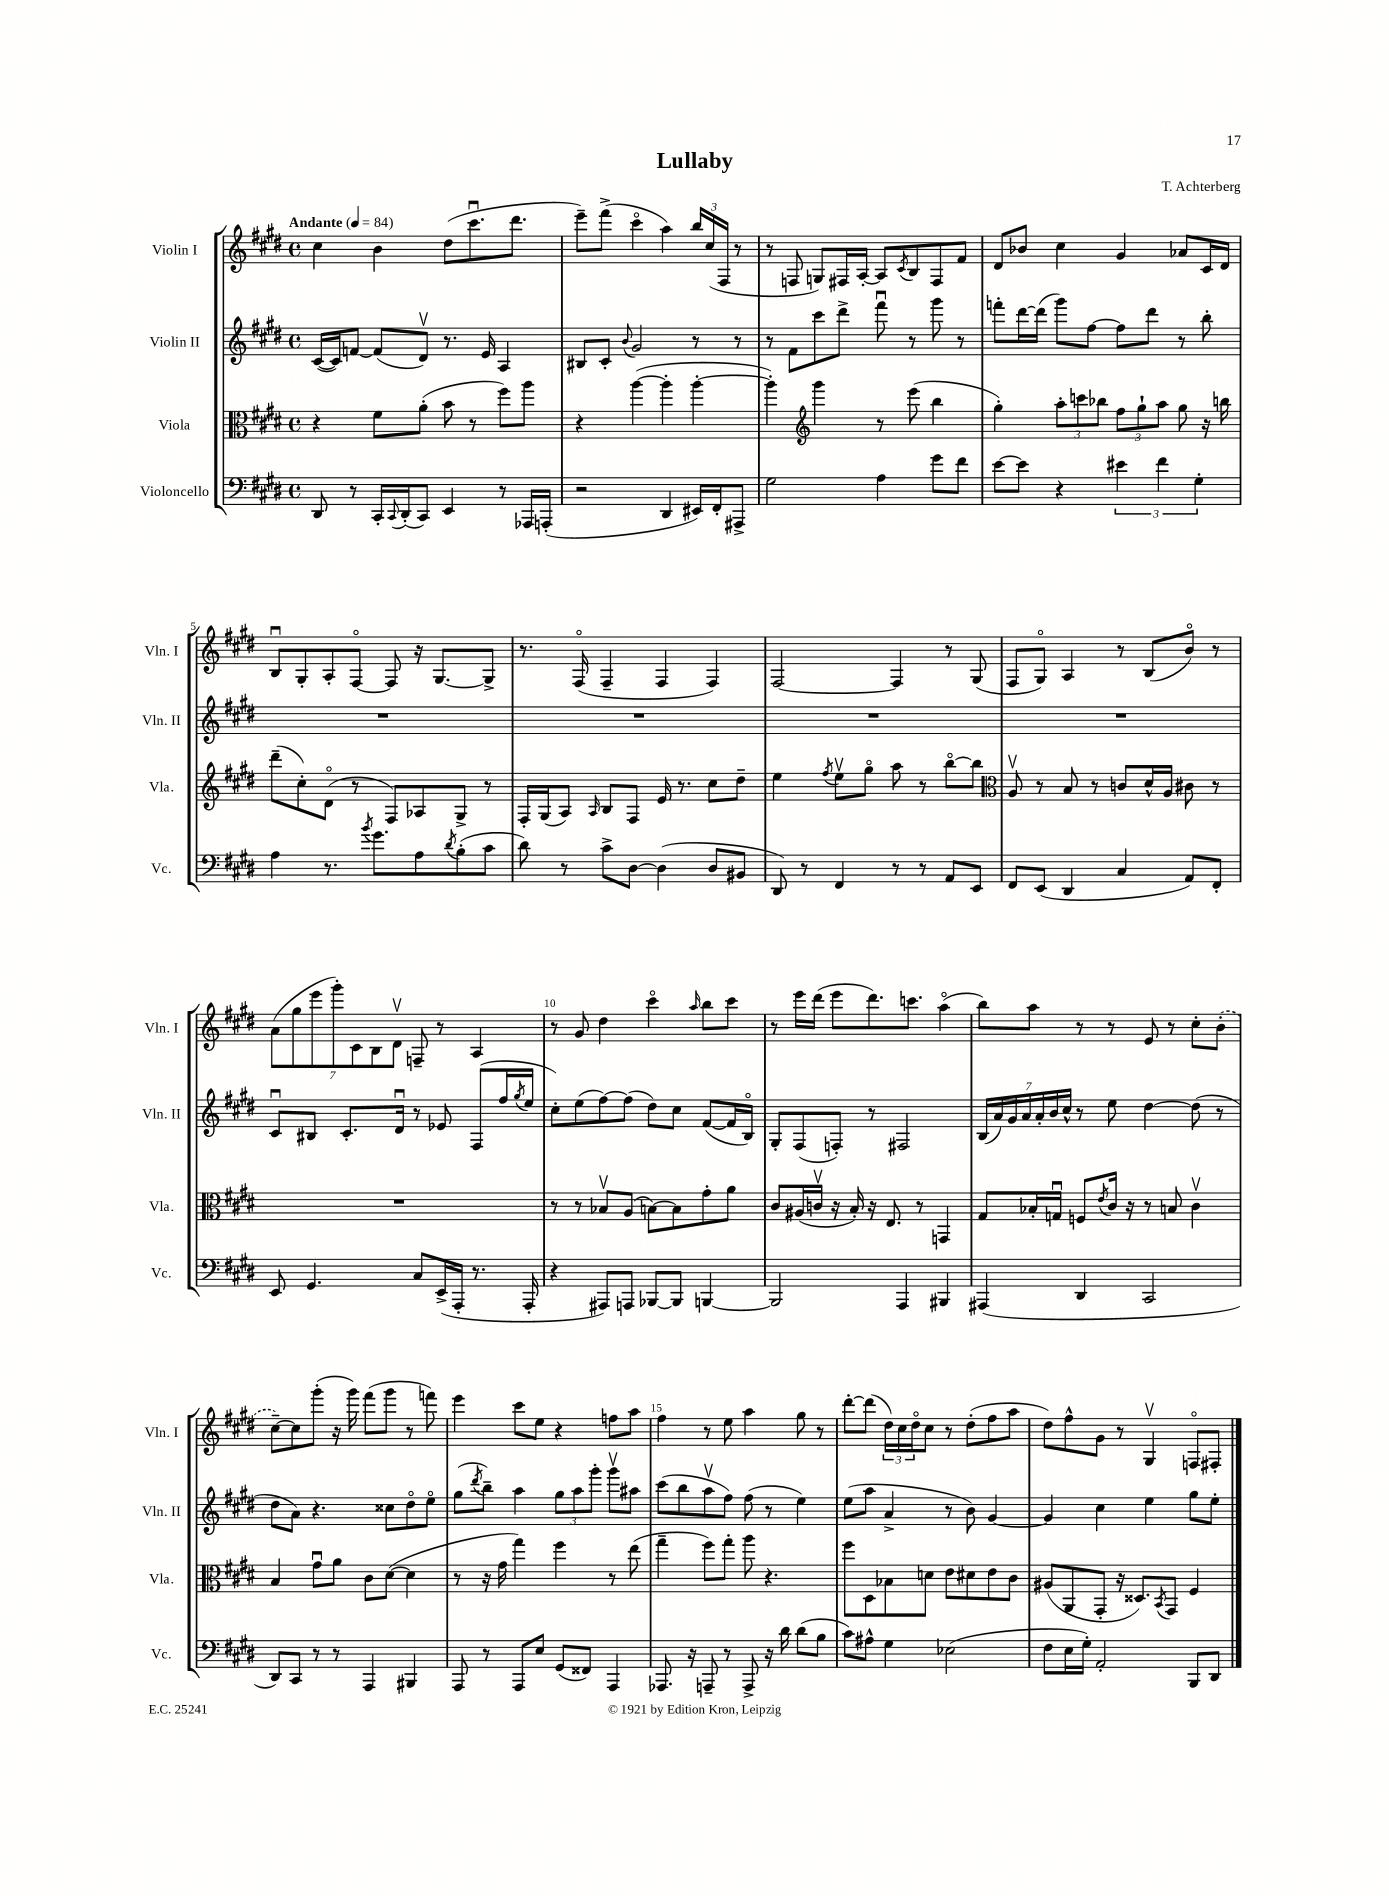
\header { title = "Lullaby" composer = "T. Achterberg" }
<<
\new StaffGroup <<
\new Staff = "s0" \with { instrumentName = "Violin I" shortInstrumentName = "Vln. I" } {
    \clef treble \key e \major \defaultTimeSignature \time 4/4 \tempo "Andante" 4 = 84
    cis''4 b'4 dis''8( cis'''8.\downbow dis'''8. |
    e'''8--) fis'''8->( cis'''4\flageolet a''4) \tuplet 3/2 { b''16 cis''16( fis16 } r8 |
    r8 f8 g8) fis16 a16~-. a8 \acciaccatura { cis'8 } b8 fis8 fis'8 |
    dis'8 bes'8 cis''4 gis'4 aes'8 cis'16 dis'16 |
    b8\downbow gis8-. a8-. fis8~\flageolet fis8 r16 gis8.~ gis8-> |
    r8. fis16\flageolet( fis4-- fis4 fis4) |
    fis2~ fis4 r8 gis8( |
    fis8 gis8\flageolet) a4 r8 b8( b'8\flageolet) r8 |
    \tuplet 7/4 { a'8( gis''8 e'''8 gis'''8-.) cis'8 b8 dis'8\upbow } f8-- r8 a4 |
    r8 gis'8 dis''4 cis'''4\flageolet \grace { a''16 } b''8 cis'''8 |
    r8 e'''16 dis'''16( e'''8 dis'''8.) c'''8. a''4\flageolet( |
    b''8) a''8 r8 r8 e'8 r8 cis''8-. \once \slurDashed b'8-.( |
    cis''8~--) cis''8 gis'''8-.( r16 gis'''16) fis'''8( gis'''8 r8 f'''8) |
    e'''4 cis'''8 e''8 r4 f''8 a''8 |
    fis''4 r8 e''8 a''4 gis''8 r8 |
    dis'''8~-. dis'''8( \tuplet 3/2 { dis''16) cis''16 dis''16\flageolet } cis''8 r8 dis''8-.( fis''8 a''8 |
    dis''8) fis''8-^ gis'8 r8 gis4\upbow f8\flageolet fis8-. \bar "|." |
}
\new Staff = "s1" \with { instrumentName = "Violin II" shortInstrumentName = "Vln. II" } {
    \clef treble \key e \major \defaultTimeSignature \time 4/4
    cis'16~( cis'16) f'8~ f'8( dis'8\upbow) r8. e'16 a4 |
    bis8 cis'8-. \appoggiatura { b'8 } gis'2 r8 r8 |
    r8 fis'8 cis'''8 dis'''8-> fis'''8\downbow r8 gis'''8 r8 |
    f'''8-. dis'''16~ dis'''16( gis'''8) fis''8~ fis''8 dis'''8 r8 b''8-. |
    R1 |
    R1 |
    R1 |
    R1 |
    cis'8\downbow bis8 cis'8.-. dis'16\downbow r8 ees'8 fis8( fis''16 \acciaccatura { gis''8 } e''16 |
    cis''8-.) e''8( fis''8~) fis''8( dis''8) cis''8 fis'8~( fis'16 b16\flageolet) |
    gis8-. fis8( f8-.) r8 fis2 |
    \tuplet 7/4 { b16( a'16) gis'16 a'16 a'16-. b'16 cis''16-^ } r8 e''8 dis''4~ dis''8( r8 |
    dis''8 a'8) r4. cisis''8 dis''8\flageolet e''8\flageolet |
    gis''8( \acciaccatura { dis'''8 } b''8--) a''4 \tuplet 3/2 { gis''8 a''8 gis'''8-. } gis'''8\upbow ais''8 |
    cis'''8( b''8 a''8\upbow fis''8) fis''8( r8 e''4) |
    e''8( a''8 a'4-> r8 b'8) gis'4~ |
    gis'4 cis''4 e''4 gis''8 e''8-. \bar "|." |
}
\new Staff = "s2" \with { instrumentName = "Viola" shortInstrumentName = "Vla." } {
    \clef alto \key e \major \defaultTimeSignature \time 4/4
    r4 fis'8 a'8-.( b'8 r8 fis''8) a''8 |
    r4 a''4~( a''4-. a''4~-. |
    a''4-.) \clef treble gis'''4 r8 e'''8( b''4 |
    gis''4-.) \tuplet 3/2 { a''8-. c'''8 bes''8 } \tuplet 3/2 { fis''8 gis''8-! a''8 } gis''8 r16 b''16 |
    dis'''8--( cis''8-.) dis'8\flageolet( r8 fis8) aes8 gis8-> r8 |
    fis16-. gis16( a8) \grace { a16 } b8 fis8 e'16 r8. cis''8 dis''8-- |
    e''4 \acciaccatura { fis''8 } e''8\upbow gis''8\flageolet a''8 r8 b''8~\flageolet b''8 |
    \clef alto a8\upbow r8 b8 r8 c'8 dis'16-^ a16 cis'8 r8 |
    R1 |
    r8 r8 bes8\upbow a8( b8~) b8 gis'8-. a'8 |
    cis'8 ais16( c'16\upbow r16 b16-.) r16 e8. r8 g,4 |
    gis8 bes16-. g16\downbow f8 \acciaccatura { e'8 } cis'16 r16 r8 b8 cis'4\upbow |
    b4 gis'8\downbow a'8 cis'8 dis'8~( dis'4 |
    r8 r16 gis'16 gis''4) fis''4 r8 e''8( |
    gis''4-- fis''8) gis''8-. a''8 r4. |
    fis''8 dis8 bes8 d'8 e'8 dis'8 e'8 cis'8 |
    ais8( a,8 gis,8-. r16 disis8.) \acciaccatura { b,8 } gis,8 fis4 \bar "|." |
}
\new Staff = "s3" \with { instrumentName = "Violoncello" shortInstrumentName = "Vc." } {
    \clef bass \key e \major \defaultTimeSignature \time 4/4
    dis,8 r8 cis,16-. \appoggiatura { cis,8 } dis,16-.( cis,8) e,4 r8 aes,,16 a,,16-.( |
    r2 dis,4 eis,16) fis,16-. ais,,8-> |
    gis2 a4 gis'8 fis'8 |
    e'8~ e'8 r4 \tuplet 3/2 { eis'4 fis'4 gis4-. } |
    a4 r8. \acciaccatura { b'8 } gis'8. a8 \acciaccatura { dis'8 } b8-.( cis'8 |
    dis'8) r8 cis'8-> dis8~ dis4( dis8 bis,8 |
    dis,8) r8 fis,4 r8 r8 a,8 e,8 |
    fis,8 e,8( dis,4 cis4 a,8) fis,8-. |
    e,8 gis,4. cis8 e,16->( a,,16-. r8. a,,16-. |
    r4 ais,,8) a,,8 bes,,8~ bes,,8 b,,4~ |
    b,,2 a,,4 bis,,4 |
    ais,,4( dis,4 cis,2 |
    dis,8) cis,8 r8 r8 a,,4 bis,,4 |
    a,,8 r8 a,,8 e8 gis,8( fisis,8) a,,4 |
    aes,,8. r16 a,,8-- r8 a,,8-> r16 dis'16 dis'8( b8 |
    cis'8) ais8-^ gis4 ees2( |
    fis8 e16 gis16-.) a,2-. b,,8 dis,8 \bar "|." |
}
>>
>>
\layout { \context { \Score \override BarNumber.break-visibility = ##(#f #t #t) barNumberVisibility = #(every-nth-bar-number-visible 5) } }
